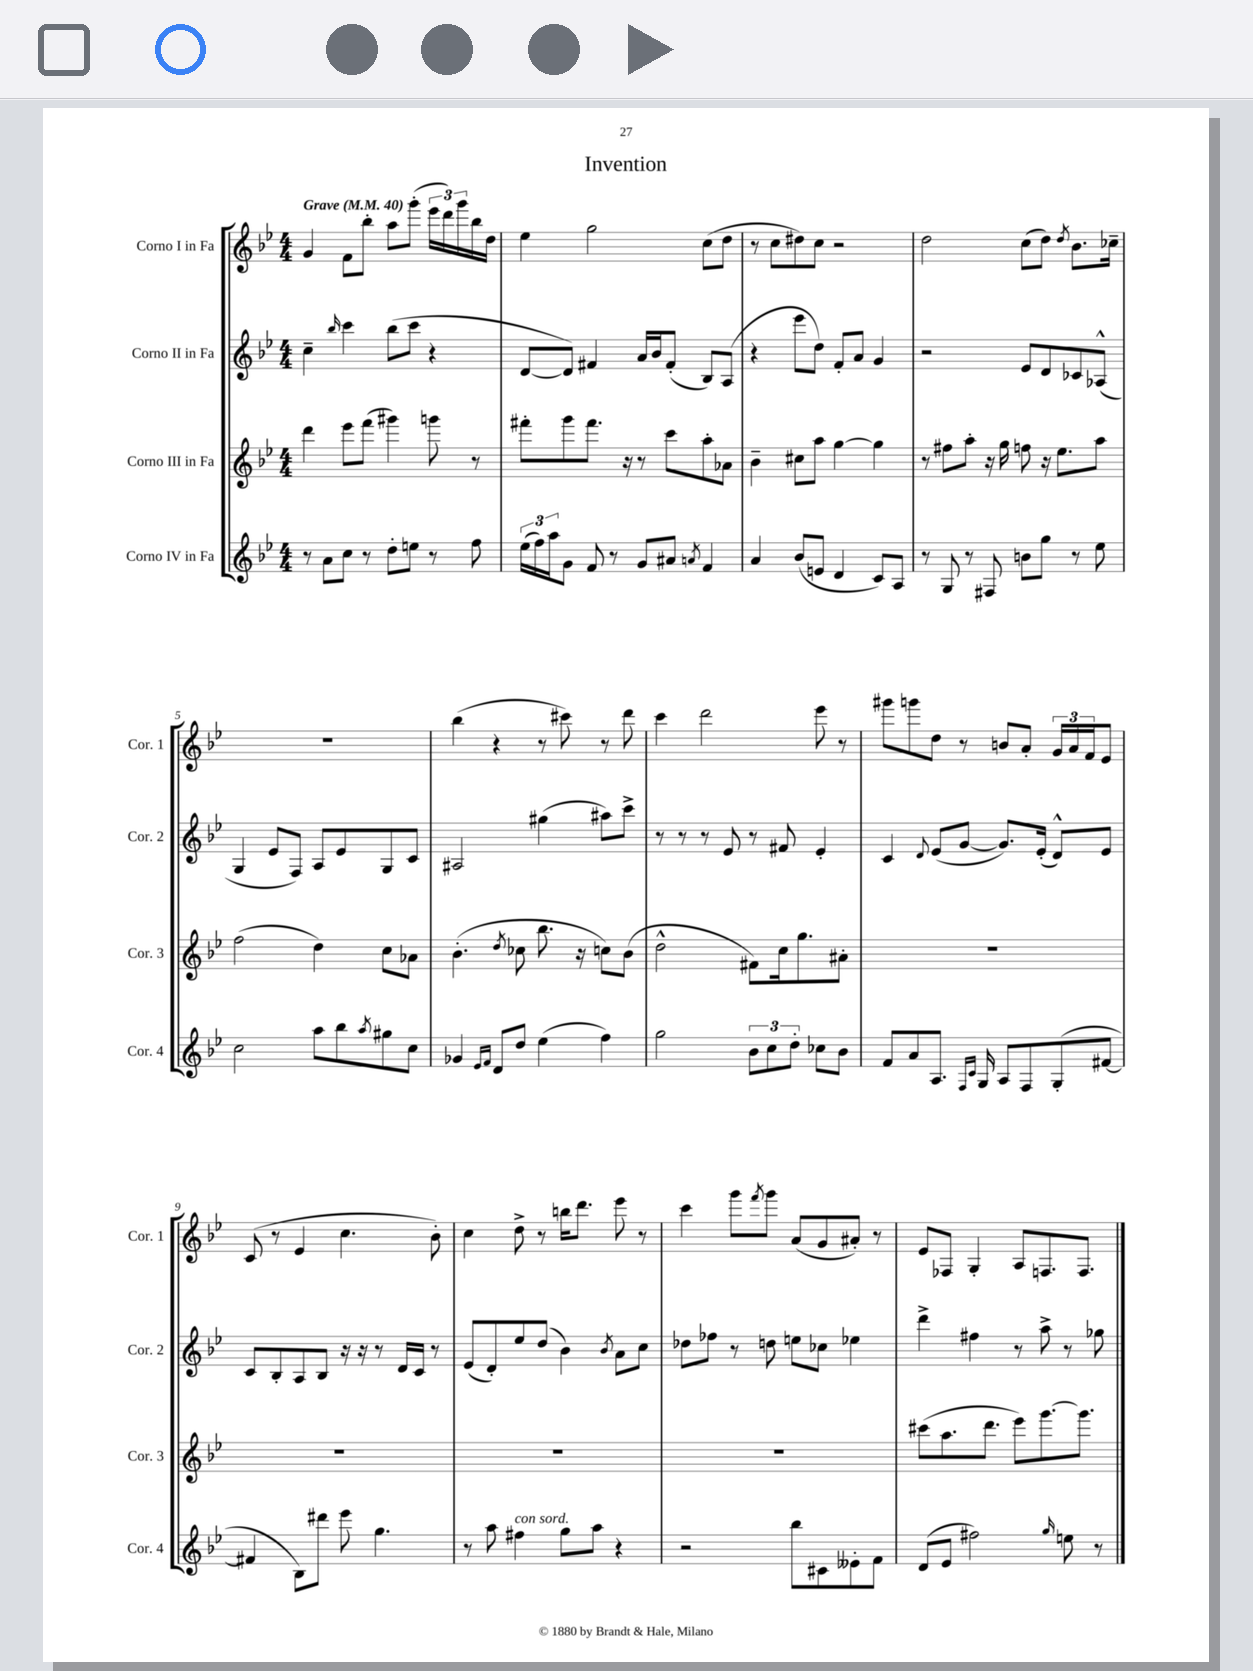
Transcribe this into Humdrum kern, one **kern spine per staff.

**kern	**kern	**kern	**kern
*part4	*part3	*part2	*part1
*staff4	*staff3	*staff2	*staff1
*I"Corno IV in Fa	*I"Corno III in Fa	*I"Corno II in Fa	*I"Corno I in Fa
*I'Cor. 4	*I'Cor. 3	*I'Cor. 2	*I'Cor. 1
*clefG2	*clefG2	*clefG2	*clefG2
*k[b-e-]	*k[b-e-]	*k[b-e-]	*k[b-e-]
*M4/4	*M4/4	*M4/4	*M4/4
*MM40	*MM40	*MM40	*MM40
=1	=1	=1	=1
!	!	!	!LO:TX:a:B:t=Grave
8r	4ddd\	4cc~\	4g/
8a\L	.	.	.
.	.	16qqbb-/	.
8cc\J	8eee-\L	4ccc\	8f\L
8r	(8fff\J	.	8bb-'\J
8dd'\L	4ggg#X\)	(8bb-\L	8aa\L
8een\J	.	8ccc\J	(8ggg'\J
8r	8gggn\	4r	24eee-\LL
.	.	.	24ddd\)
.	.	.	24ggg\
8ff\	8r	.	16bb-\
.	.	.	16dd\JJ
=2	=2	=2	=2
(24ee-\LL	8fff#X'\L	[8d/L	4ee-\
24ff\)	.	.	.
24aa\J	.	.	.
8g\J	8ggg\	8d/J])	.
8f/	8.fff#\J	4f#X/	2gg\
8r	.	.	.
.	16r	.	.
8g/L	8r	16a/LL	.
.	.	16b-/J	.
8a#X/J	8ccc\L	(8f#'/J	.
8qan/	.	.	.
4f/	8aa'\	8B-/L)	(8cc\L
.	8a-X\J	(8A/J	8dd\J
=3	=3	=3	=3
4a/	4b-~\	4r	8r
.	.	.	8cc\L
(8b-/L	8cc#X\L	8eee-\L	8dd#X\)
8en/J	8aa\J	8dd\J)	8cc\J
4d/	[4gg\	8f'/L	2r
.	.	8a/J	.
8c/L)	4gg\]	4g/	.
8A/J	.	.	.
=4	=4	=4	=4
8r	8r	2r	2dd\
8G/	8ff#X\L	.	.
8r	8aa'\J	.	.
8F#X/	16r	.	.
.	16gg\	.	.
8bn\L	8ffn\	8e-/L	(8cc\L
8gg\J	16r	8d/	8dd\J)
.	8.ee-\L	.	.
.	.	.	8qdd/
8r	.	8c-X/	8.b-\L
8ee-\	8aa\J	(8A-X^^/J	.
.	.	.	16cc-X~\Jk
!!LO:LB:g=z
=5	=5	=5	=5
2cc\	(2ff\	4G/	1r
.	.	8e-/L	.
.	.	8F/J)	.
8aa\L	4dd\)	8A/L	.
8bb-\	.	8e-/	.
8qaa/	.	.	.
8gg#X\	8cc\L	8G/	.
8cc\J	8a-X\J	8c/J	.
=6	=6	=6	=6
4g-X/	(4.b-'\	2A#X/	(4bb-\
16qqe-/LL	.	.	.
16qqf/JJ	.	.	.
8d/L	.	.	4r
.	8qdd/	.	.
8dd/J	8cc-X\	.	.
(4ee-\	8.bb-\	(4gg#X\	8r
.	.	.	8ccc#X\)
.	16r	.	.
4ff\)	8ccn\L)	8aa#X\L)	8r
.	(8b-\J	8ccc^\J	8ddd\
=7	=7	=7	=7
2gg\	2dd^^\	8r	4ccc\
.	.	8r	.
.	.	8r	2ddd\
.	.	8e-/	.
12b-\L	8f#X\L)	8r	.
12cc\	.	.	.
.	16cc\k	8f#X/	.
12dd'\J	.	.	.
.	8.gg\	.	.
8cc-X\L	.	4e-'/	8eee-\
8b-\J	8a#X'\J	.	8r
=8	=8	=8	=8
8f/L	1r	4c/	8ggg#X\L
8a/	.	.	8gggn\
.	.	8qqd/	.
8.A/J	.	(8e-/L	8dd\J
.	.	[8g/J	8r
16qqF/LL	.	.	.
16qqc/JJ	.	.	.
16G/	.	.	.
8A/L	.	8.g/L])	8bn/L
8F/	.	.	8a'/J
.	.	(16e-'/Jk	.
(8G'/	.	8d^^/L)	24g/LL
.	.	.	24a/
.	.	.	24f/J
[8f#X/J	.	8e-/J	8e-/J
!!LO:LB:g=z
=9	=9	=9	=9
4f#X/]	1r	8c/L	(8c/
.	.	8B-'/	8r
8B-\L)	.	8A/	4e-/
8ddd#X\J	.	8B-/J	.
8eee-\	.	16r	4.cc\
.	.	16r	.
4.gg\	.	8r	.
.	.	16d/LL	.
.	.	16c/JJ	.
.	.	8r	8b-'\)
=10	=10	=10	=10
8r	1r	(8e-/L	4cc\
8aa\	.	8d'/)	.
!LO:TX:a:i:t=con sord.	!	!	!
4ff#X\	.	8ee-/	8dd^\
.	.	(8dd/J	8r
8gg\L	.	4b-\)	16bbn\KL
.	.	.	8.ddd\J
8aa\J	.	.	.
.	.	8qb-/	.
4r	.	8a\L	8eee-\
.	.	8cc\J	8r
=11	=11	=11	=11
2r	1r	8dd-X\L	4ccc\
.	.	8ff-X\J	.
.	.	8r	8ggg\L
.	.	.	8qfff/
.	.	8ddn\	8ggg\J
8bb-\L	.	8een\L	(8a/L
8c#X\	.	8cc-X\J	8g/
8e--X'\	.	4ee-X\	8a#X'/J)
8f\J	.	.	8r
=12	=12	=12	=12
(8d/L	(8ccc#X\L	4ddd^\	8e-/L
8e-/J	8.aa\	.	8F-X/J
2ff#X\)	.	4ff#X\	4G'/
.	8.ddd\J	.	.
.	8eee-\L)	8r	8A/L
.	[8.ggg\	8aa^\	8.Fn/
16qqgg/	.	.	.
8een\	.	8r	.
.	8.ggg\J]	.	8.F/J
8r	.	8gg-X\	.
==	==	==	==
*-	*-	*-	*-
